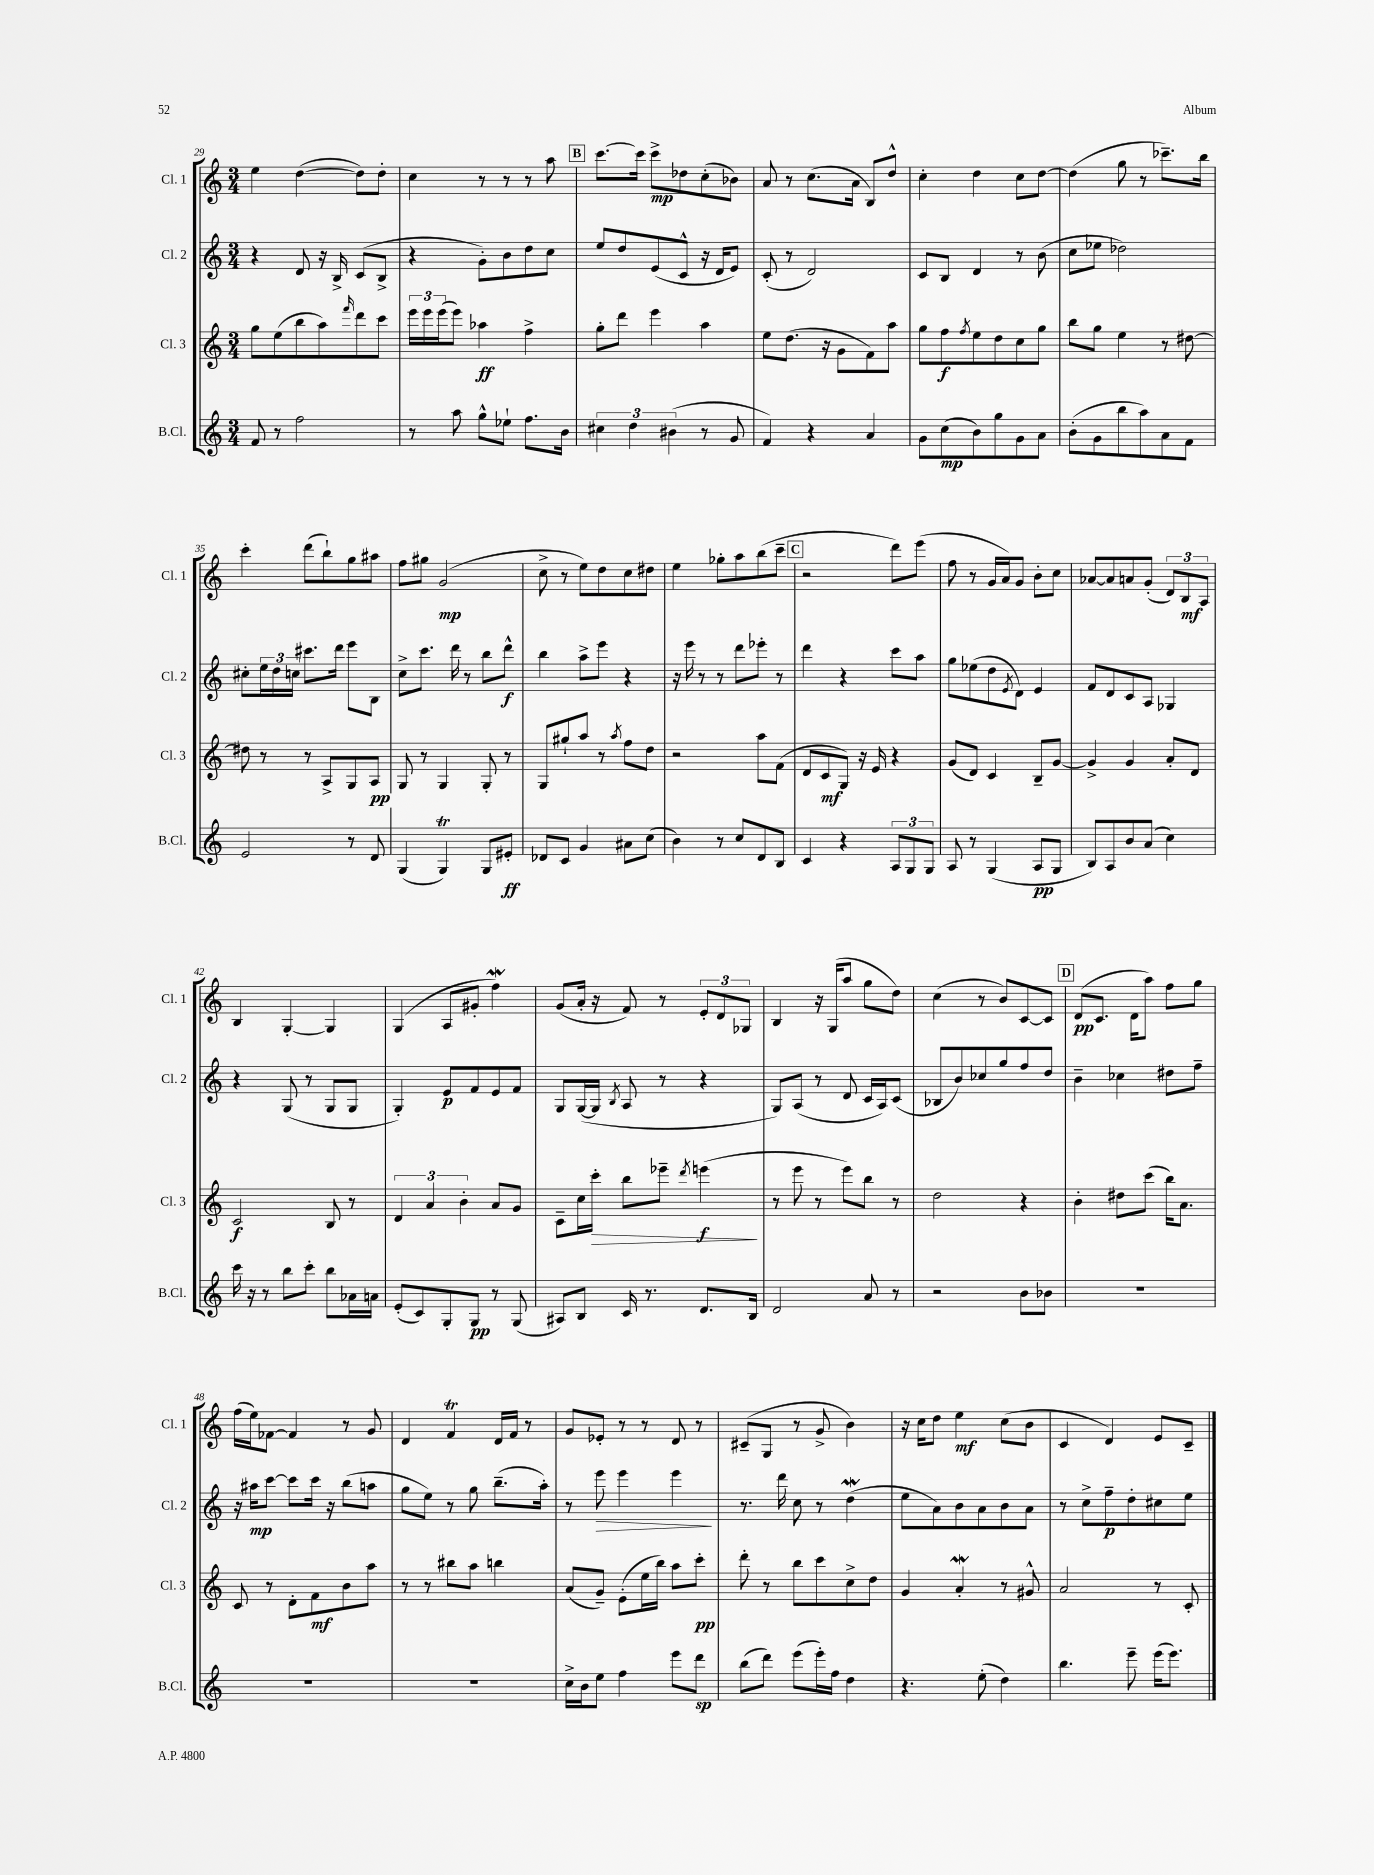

**kern	**dynam	**kern	**dynam	**kern	**dynam	**kern	**dynam
*part4	*part4	*part3	*part3	*part2	*part2	*part1	*part1
*staff4	*staff4	*staff3	*staff3	*staff2	*staff2	*staff1	*staff1
*I"B.Cl.	*	*I"Cl. 3	*	*I"Cl. 2	*	*I"Cl. 1	*
*I'B.Cl.	*	*I'Cl. 3	*	*I'Cl. 2	*	*I'Cl. 1	*
*clefG2	*	*clefG2	*	*clefG2	*	*clefG2	*
*k[]	*	*k[]	*	*k[]	*	*k[]	*
*M3/4	*	*M3/4	*	*M3/4	*	*M3/4	*
=29	=29	=29	=29	=29	=29	=29	=29
8f/	.	8gg\L	.	4r	.	4ee\	.
8r	.	(8ee\	.	.	.	.	.
2ff\	.	8bb\	.	8d/	.	([4dd\	.
.	.	8aa\)	.	16r	.	.	.
.	.	.	.	16B^/	.	.	.
.	.	16qqfff/	.	.	.	.	.
.	.	8ddd\	.	(8c/L	.	8dd\L])	.
.	.	8ccc\J	.	8B^/J	.	8dd'\J	.
=30	=30	=30	=30	=30	=30	=30	=30
8r	.	24eee\LL	.	4r	.	4cc\	.
.	.	24eee\	.	.	.	.	.
.	.	(24eee\J	.	.	.	.	.
8aa\	.	8eee\J)	.	.	.	.	.
8gg^^\L	.	4aa-X\	ff	8g'\L)	.	8r	.
8ee-X`\J	.	.	.	8b\	.	8r	.
8.ff\L	.	4ff^\	.	8dd\	.	8r	.
.	.	.	.	8cc\J	.	8aa\	.
16b\Jk	.	.	.	.	.	.	.
!!LO:REH:place=s1:t=B
=31	=31	=31	=31	=31	=31	=31	=31
6cc#X\	.	8gg'\L	.	8ee/L	.	[8.ccc\L	.
.	.	8ddd\J	.	8dd/	.	.	.
6dd\	.	.	.	.	.	.	.
.	.	.	.	.	.	16ccc\Jk]	.
.	.	4eee\	.	(8e/	.	8ccc^\L	mp
(6b#X\	.	.	.	.	.	.	.
.	.	.	.	8c^^/J	.	8dd-X\	.
8r	.	4aa\	.	16r	.	(8cc'\	.
.	.	.	.	16d/KL	.	.	.
8g/	.	.	.	8e/J)	.	8b-X\J)	.
=32	=32	=32	=32	=32	=32	=32	=32
4f/)	.	8ee\L	.	(8c'/	.	8a/	.
.	.	(8.dd\J	.	8r	.	8r	.
4r	.	.	.	2d/)	.	(8.cc\L	.
.	.	16r	.	.	.	.	.
.	.	8g\L	.	.	.	.	.
.	.	.	.	.	.	16a\Jk	.
4a/	.	8f\)	.	.	.	8B/L)	.
.	.	8aa\J	.	.	.	8dd^^/J	.
=33	=33	=33	=33	=33	=33	=33	=33
8g\L	.	8gg\L	.	8c/L	.	4cc'\	.
(8cc\	mp	8ff\	f	8B/J	.	.	.
.	.	8qff/	.	.	.	.	.
8b\)	.	8ee\	.	4d/	.	4dd\	.
8gg\	.	8dd\	.	.	.	.	.
8g\	.	8cc\	.	8r	.	8cc\L	.
8a\J	.	8gg\J	.	(8b\	.	[8dd\J	.
=34	=34	=34	=34	=34	=34	=34	=34
(8b'\L	.	8bb\L	.	8cc\L	.	(4dd\]	.
8g\	.	8gg\J	.	8ee-X\J	.	.	.
8bb\	.	4ee\	.	2dd-X\)	.	8gg\	.
8aa\)	.	.	.	.	.	8r	.
8a\	.	8r	.	.	.	8.ccc-X~\L)	.
8f\J	.	[8dd#X\	.	.	.	.	.
.	.	.	.	.	.	16bb\Jk	.
!!LO:LB:g=z
=35	=35	=35	=35	=35	=35	=35	=35
2e/	.	8dd#X\]	.	8cc#X'\L	.	4ccc'\	.
.	.	8r	.	24ee\L	.	.	.
.	.	.	.	24dd\	.	.	.
.	.	.	.	24ccn\JJ	.	.	.
.	.	8r	.	8.ccc#X\L	.	(8ddd\L	.
.	.	8A^/L	.	.	.	8bb`\)	.
.	.	.	.	16ddd\Jk	.	.	.
8r	.	8G/	.	8eee\L	.	8gg\	.
8d/	.	8A/J	pp	8B\J	.	8aa#X\J	.
=36	=36	=36	=36	=36	=36	=36	=36
(4G/	.	8G/	.	8cc^\L	.	8ff\L	.
.	.	8r	.	8.ccc\J	.	8gg#X\J	.
4GT/)	.	4G/	.	.	.	(2g/	mp
.	.	.	.	16ddd\	.	.	.
.	.	.	.	8r	.	.	.
8G/L	.	8G'/	.	8bb\L	.	.	.
8e#X'/J	ff	8r	.	8ddd^^\J	f	.	.
=37	=37	=37	=37	=37	=37	=37	=37
8d-X/L	.	8G/L	.	4bb\	.	8cc^\	.
8c/J	.	8gg#X`/	.	.	.	8r	.
4g/	.	8aa/J	.	8aa^\L	.	8ee\L)	.
.	.	8r	.	8eee\J	.	8dd\	.
.	.	8qaa/	.	.	.	.	.
8a#X\L	.	8ff\L	.	4r	.	8cc\	.
(8cc\J	.	8dd\J	.	.	.	8dd#X\J	.
=38	=38	=38	=38	=38	=38	=38	=38
4b\)	.	2r	.	16r	.	4ee\	.
.	.	.	.	16eee\	.	.	.
.	.	.	.	8r	.	.	.
8r	.	.	.	8r	.	8gg-X'\L	.
8cc/L	.	.	.	8ddd\L	.	8aa\	.
8d/	.	8aa\L	.	8eee-X'\J	.	(8bb\	.
8B/J	.	(8f\J	.	8r	.	8ccc~\J	.
!!LO:REH:place=s1:t=C
=39	=39	=39	=39	=39	=39	=39	=39
4c/	.	8d/L	.	4ddd\	.	2r	.
.	.	8c/	mf	.	.	.	.
4r	.	8G/J)	.	4r	.	.	.
.	.	16r	.	.	.	.	.
.	.	16e/	.	.	.	.	.
12A/L	.	4r	.	8ccc\L	.	8ddd\L)	.
12G/	.	.	.	.	.	.	.
.	.	.	.	8aa\J	.	(8eee\J	.
12G/J	.	.	.	.	.	.	.
=40	=40	=40	=40	=40	=40	=40	=40
8A/	.	(8g/L	.	8gg\L	.	8ff\	.
8r	.	8d/J)	.	(8ee-X\	.	8r	.
(4G/	.	4c/	.	8dd\	.	16g/LL	.
.	.	.	.	.	.	16a/J)	.
.	.	.	.	8qe/	.	.	.
.	.	.	.	8d\J)	.	8g/J	.
8A/L	pp	8B~/L	.	4e/	.	8b'\L	.
8G/J	.	[8g/J	.	.	.	8cc\J	.
=41	=41	=41	=41	=41	=41	=41	=41
8B/L)	.	4g^/]	.	8f/L	.	[8a-X/L	.
8A/	.	.	.	8d/	.	8a-/]	.
8b/	.	4g/	.	8c/	.	8an/	.
(8a/J	.	.	.	8A/J	.	(8g'/J	.
4cc\)	.	8a'/L	.	4G-X/	.	12d/L)	.
.	.	.	.	.	.	12B/	mf
.	.	8d/J	.	.	.	.	.
.	.	.	.	.	.	12A/J	.
!!LO:LB:g=z
=42	=42	=42	=42	=42	=42	=42	=42
16ccc\	.	2c/	f	4r	.	4B/	.
16r	.	.	.	.	.	.	.
8r	.	.	.	.	.	.	.
8bb\L	.	.	.	(8G/	.	[4G'/	.
8ccc'\J	.	.	.	8r	.	.	.
8bb\L	.	8B/	.	8G/L	.	4G/]	.
16a-X\L	.	8r	.	8G/J	.	.	.
16an\JJ	.	.	.	.	.	.	.
=43	=43	=43	=43	=43	=43	=43	=43
(8e'/L	.	6d/	.	4G'/)	.	(4G/	.
8c/)	.	.	.	.	.	.	.
.	.	6a/	.	.	.	.	.
8G'/	.	.	.	8e/L	p	8A/L	.
.	.	6b'\	.	.	.	.	.
8G/J	pp	.	.	8f/	.	8g#X'/J	.
8r	.	8a/L	.	8e/	.	4ffw\)	.
(8G/	.	8g/J	.	8f/J	.	.	.
=44	=44	=44	=44	=44	=44	=44	=44
8A#X/L)	.	8c~\L	.	8G/L	.	(8g/L	.
8B/J	.	16cc\L	.	([16G/L	.	16a'/Jk	.
!	!	!	!LO:HP:b	!	!	!	!
.	.	16ccc'\JJ	>	16G/JJ]	.	16r	.
.	.	.	.	8qB/	.	.	.
16c/	.	8bb\L	.	8A/	.	8f/)	.
8.r	.	.	.	.	.	.	.
.	.	8eee-X~\J	.	8r	.	8r	.
.	.	8qddd/	.	.	.	.	.
8.d/L	.	(4eeen\	f	4r	.	12e'/L	.
.	.	.	.	.	.	12d/	.
.	.	.	.	.	.	12G-X/J	.
16B/Jk	.	.	.	.	.	.	.
.	.	.	]	.	.	.	.
=45	=45	=45	=45	=45	=45	=45	=45
2d/	.	8r	.	8G/L)	.	4B/	.
.	.	8eee\	.	(8A/J	.	.	.
.	.	8r	.	8r	.	16r	.
.	.	.	.	.	.	(16G/KL	.
.	.	8eee\L)	.	8d/	.	8aa/J	.
8a/	.	8bb\J	.	16c/LL	.	8gg\L	.
.	.	.	.	16A/J)	.	.	.
8r	.	8r	.	(8c/J	.	8dd\J)	.
=46	=46	=46	=46	=46	=46	=46	=46
2r	.	2dd\	.	8B-X/L	.	(4cc\	.
.	.	.	.	8b/)	.	.	.
.	.	.	.	8cc-X/	.	8r	.
.	.	.	.	8gg/	.	8b/L)	.
8b\L	.	4r	.	8ff/	.	[8c/	.
8b-X\J	.	.	.	8dd/J	.	8c/J]	.
!!LO:REH:place=s1:t=D
=47	=47	=47	=47	=47	=47	=47	=47
2.r	.	4b'\	.	4b~\	.	(8d/L	pp
.	.	.	.	.	.	8.c/J	.
.	.	8dd#X\L	.	4cc-X\	.	.	.
.	.	.	.	.	.	16d\KL	.
.	.	(8ccc\J	.	.	.	8aa\J)	.
.	.	16bb\KL)	.	8dd#X\L	.	8ff\L	.
.	.	8.a\J	.	.	.	.	.
.	.	.	.	8ff~\J	.	8gg\J	.
!!LO:LB:g=z
=48	=48	=48	=48	=48	=48	=48	=48
2.r	.	8c/	.	16r	.	(16ff\LL	.
.	.	.	.	16aa#X\KL	mp	16ee\J)	.
.	.	8r	.	[8ccc\J	.	[8f-X\J	.
.	.	8d'\L	.	8ccc\L]	.	4f-/]	.
.	.	8f\	mf	16ccc\Jk	.	.	.
.	.	.	.	16r	.	.	.
.	.	8b\	.	(8bb\L	.	8r	.
.	.	8aa\J	.	8aan\J	.	8g/	.
=49	=49	=49	=49	=49	=49	=49	=49
2.r	.	8r	.	8gg\L	.	4d/	.
.	.	8r	.	8ee\J)	.	.	.
.	.	8bb#X\L	.	8r	.	4fT/	.
.	.	8aa\J	.	8gg\	.	.	.
.	.	4bbn\	.	(8.bb~\L	.	16d/LL	.
.	.	.	.	.	.	16f/JJ	.
.	.	.	.	.	.	8r	.
.	.	.	.	16aa'\Jk)	.	.	.
=50	=50	=50	=50	=50	=50	=50	=50
16cc^\LL	.	(8a/L	.	8r	.	8g/L	.
16b\J	.	.	.	.	.	.	.
!	!	!	!	!	!LO:HP:b	!	!
8ee\J	.	8g~/J)	.	8eee\	>	8e-X'/J	.
4ff\	.	(8e'\L	.	4eee\	.	8r	.
.	.	16ee\L	.	.	.	8r	.
.	.	16bb\JJ)	.	.	.	.	.
8eee\L	.	8aa\L	.	4eee\	.	8d/	.
8ddd\J	sp	8ccc'\J	pp	.	.	8r	.
.	.	.	.	.	]	.	.
=51	=51	=51	=51	=51	=51	=51	=51
(8bb\L	.	8ddd'\	.	8.r	.	(8c#X~/L	.
8ddd\J)	.	8r	.	.	.	8G/J	.
.	.	.	.	16ddd\	.	.	.
(8eee\L	.	8bb\L	.	8cc\	.	8r	.
16eee'\L)	.	8ccc\	.	8r	.	8g^/	.
16ff\JJ	.	.	.	.	.	.	.
4dd\	.	8cc^\	.	(4ddW\	.	4b\)	.
.	.	8dd\J	.	.	.	.	.
=52	=52	=52	=52	=52	=52	=52	=52
4.r	.	4g/	.	8ee\L	.	16r	.
.	.	.	.	.	.	16cc\KL	.
.	.	.	.	8a\)	.	8dd\J	.
.	.	4aW'/	.	8b\	.	4ee\	mf
(8ee'\	.	.	.	8a\	.	.	.
4dd\)	.	8r	.	8b\	.	(8cc\L	.
.	.	8g#X^^/	.	8a\J	.	8b\J	.
=53	=53	=53	=53	=53	=53	=53	=53
4.bb\	.	2a/	.	8r	.	4c/	.
.	.	.	.	8cc^\L	.	.	.
.	.	.	.	8ff~\	p	4d/)	.
8eee~\	.	.	.	8dd'\	.	.	.
(16eee\KL	.	8r	.	8cc#X\	.	8e/L	.
8.eee\J)	.	.	.	.	.	.	.
.	.	8c'/	.	8ee\J	.	8c~/J	.
==	==	==	==	==	==	==	==
*-	*-	*-	*-	*-	*-	*-	*-
